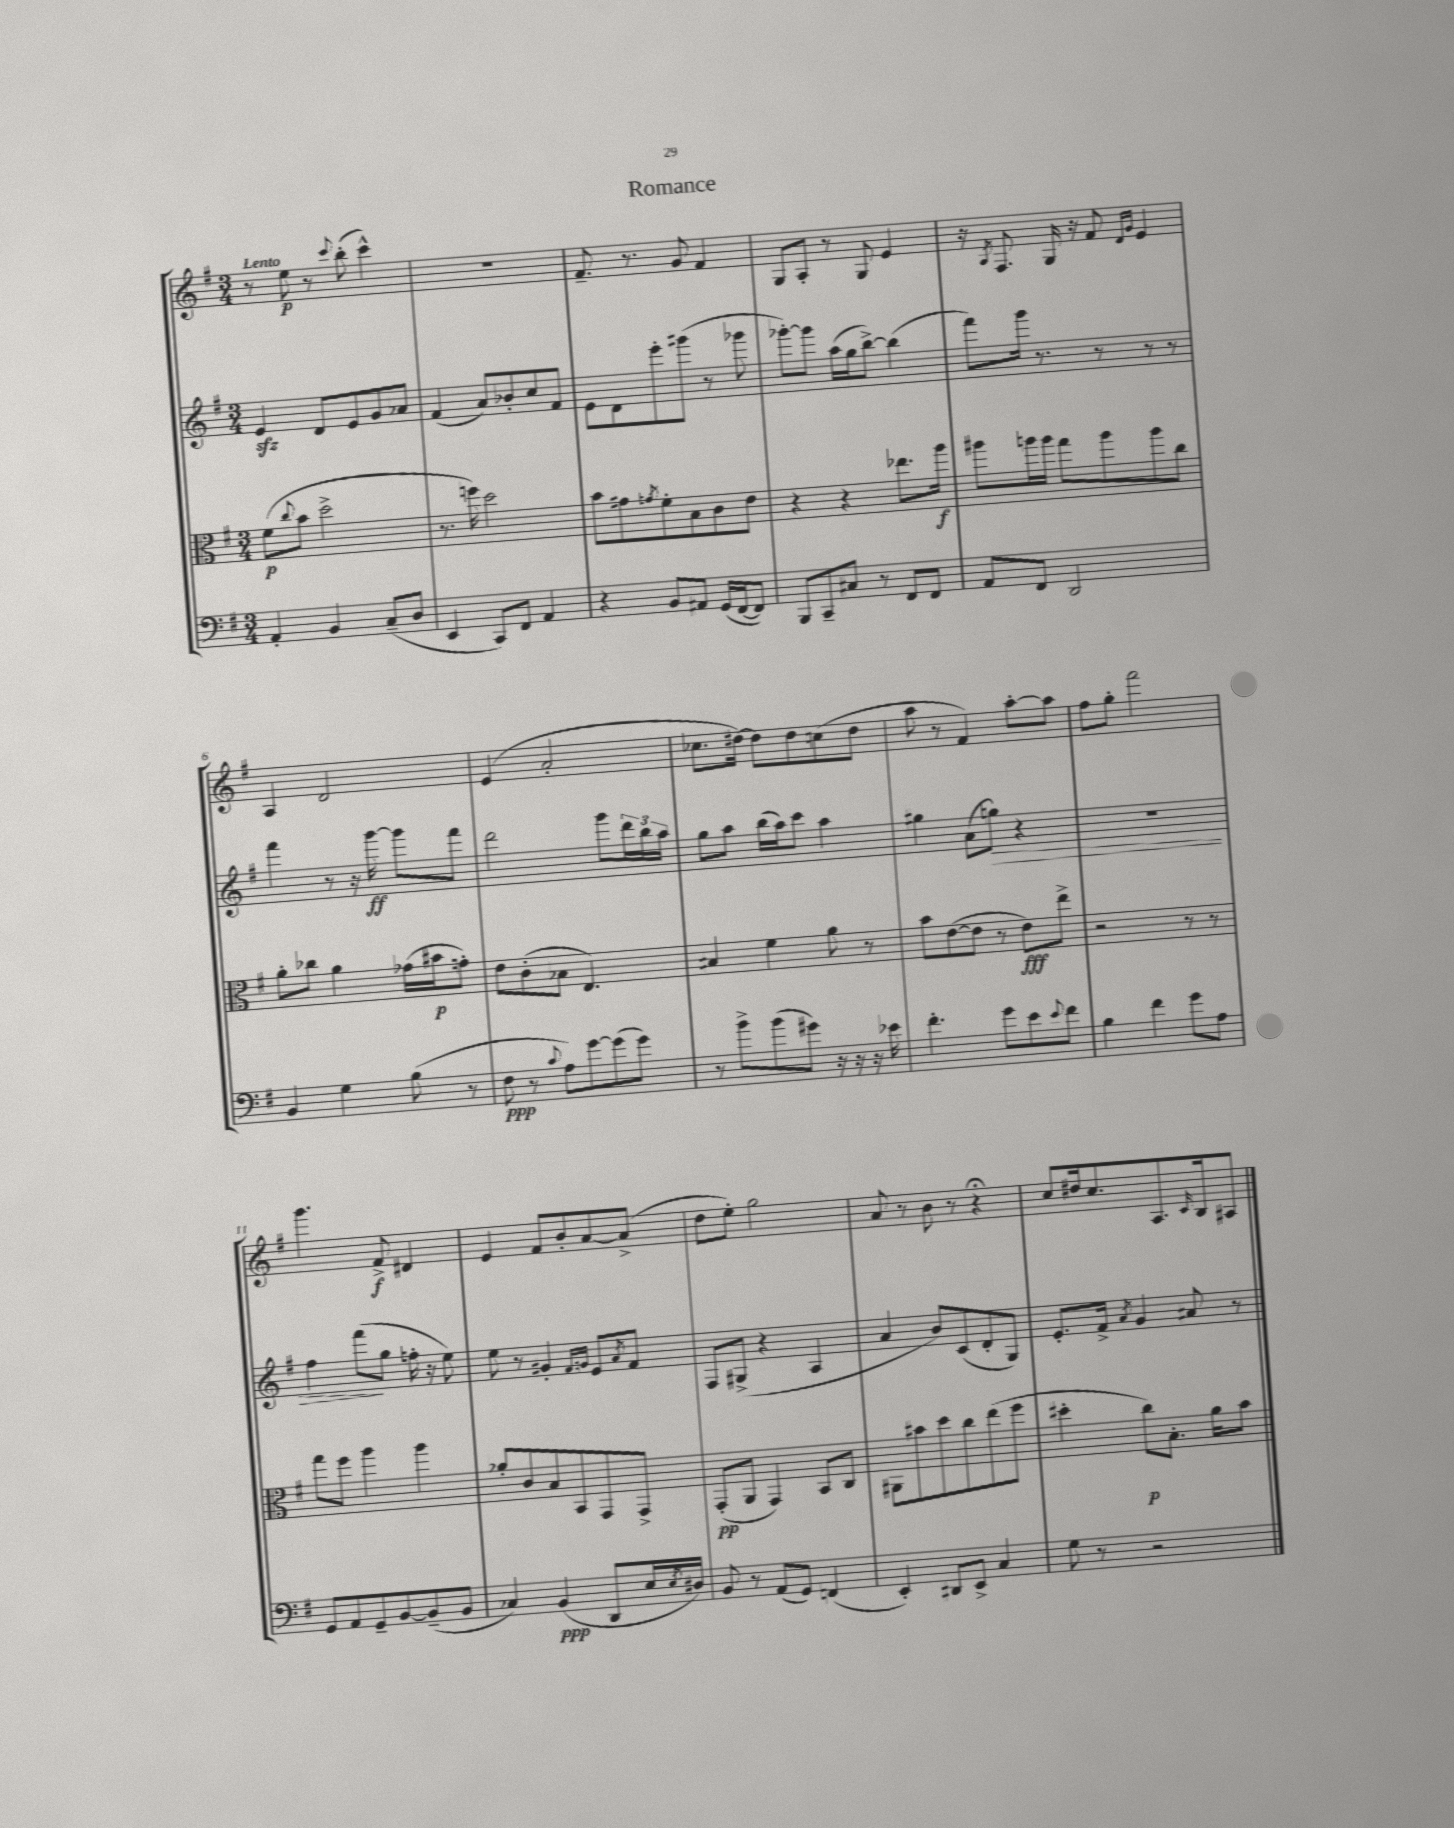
\header { title = "Romance" }
<<
\new StaffGroup <<
\new Staff = "s0" {
    \clef treble \key g \major \numericTimeSignature \time 3/4 \tempo "Lento"
    r8 e''8\p r8 \appoggiatura { c'''8 } b''8-.( c'''4-^) |
    R2. |
    fis'8.-- r8. g'8 fis'4 |
    g8 a8-. r8 g8 e'4 |
    r16 \acciaccatura { a8 } fis8. g16 r16 fis'8 \grace { d'16 g'16 } e'4 |
    a4 d'2 |
    e'4( a'2-. |
    ces''8. dis''16~) dis''8 dis''8 c''8( dis''8 |
    a''8 r8 fis'4) a''8~-. a''8 |
    fis''8 g''8-. fis'''2 |
    g'''4. fis'8->\f dis'4 |
    e'4 fis'8 b'8-. a'8~ a'8->( |
    d''8 e''8-.) g''2 |
    a'8 r8 b'8 r8 r4\fermata |
    c''8 dis''16 c''8. a8. \grace { c'16 } b16 ais8 \bar "|." |
}
\new Staff = "s1" {
    \clef treble \key g \major \numericTimeSignature \time 3/4
    e'4\sfz d'8 e'8 g'8 aes'8 |
    fis'4( a'8) bes'8-. c''8 fis'8 |
    e'8 d'8 e'''8-. gis'''8( r8 ges'''8 |
    ges'''8~-.) ges'''8 a''16( g''16 b''8~->) b''4( |
    fis'''8) g'''16 r8. r8 r8 r8 |
    fis'''4 r8 r16 g'''16~\ff g'''8 fis'''8 |
    d'''2 g'''8 \tuplet 3/2 { d'''16 b''16 a''16 } |
    g''8 a''8 b''16( a''16) c'''8 a''4 |
    gis''4 a'8( g''8\>) r4 |
    R2. |
    fis''4 fis'''8\!( g''8 f''16-. r16 e''8) |
    e''8 r8 gis'4-. \grace { fis'16 g'16 } e'8 \acciaccatura { a'8 } fis'8 |
    fis8 gis8->( r4 a4 |
    a'4 b'8) c'8( d'8-. g8) |
    e'8.-. fis'16-> \acciaccatura { a'8 } g'4 ais'8 r8 \bar "|." |
}
\new Staff = "s2" {
    \clef alto \key g \major \numericTimeSignature \time 3/4
    fis'8\p( \appoggiatura { c''8 } b'8 d''2-> |
    r8. f''16) d''2 |
    b'8 gis'8 \acciaccatura { g'8 } fis'8-. b8 c'8 e'8 |
    r4 r4 ees''8. a''16\f |
    ais''8 a''16 a''16 g''8 a''8 a''8 c''8 |
    a'8-. ces''8 a'4 ges'16( bis'16\p g'8-.) |
    e'8 c'8-.( bes8 e4.) |
    bis4 fis'4 a'8 r8 |
    b'8 e'8~( e'8 r8 e'8\fff) e''8-> |
    r2 r8 r8 |
    g''8 fis''8 a''4 a''4 |
    aes'8-. c'8 b8 b,8 g,8 g,8-> |
    g,8-.\pp( a,8 g,4) b,8 c8 |
    ais,8 bis'8 d''8 c''8 e''8( fis''8 |
    dis''4-. c''8\p) b8.-. a'16 b'8 \bar "|." |
}
\new Staff = "s3" {
    \clef bass \key g \major \numericTimeSignature \time 3/4
    a,4-. b,4 c8--( d8 |
    e,4 c,8) fis,8 a,4 |
    r4 b,8 ais,8 g,16( fis,16~ fis,8) |
    b,,8 c,8-- cis8 r8 fis,8 fis,8 |
    a,8 fis,8 d,2 |
    b,4 g4 b8( r8 |
    fis8\ppp r8 \appoggiatura { c'8 } a8) g'8~ g'8( g'8) |
    r8 b'8-> b'8( gis'8) r16 r16 r16 ees'16 |
    fis'4.-. g'8 e'8 \appoggiatura { e'8 } fis'8 |
    b4 fis'4 g'8 a8 |
    g,8 a,8 g,8-- b,8~ b,8--( b,8 |
    ces4) b,4\ppp( d,8 e16 \acciaccatura { e8 } dis16) |
    b,8 r8 a,8( g,8) f,4( |
    e,4-.) dis,8 e,8-> c4 |
    g8 r8 r2 \bar "|." |
}
>>
>>
